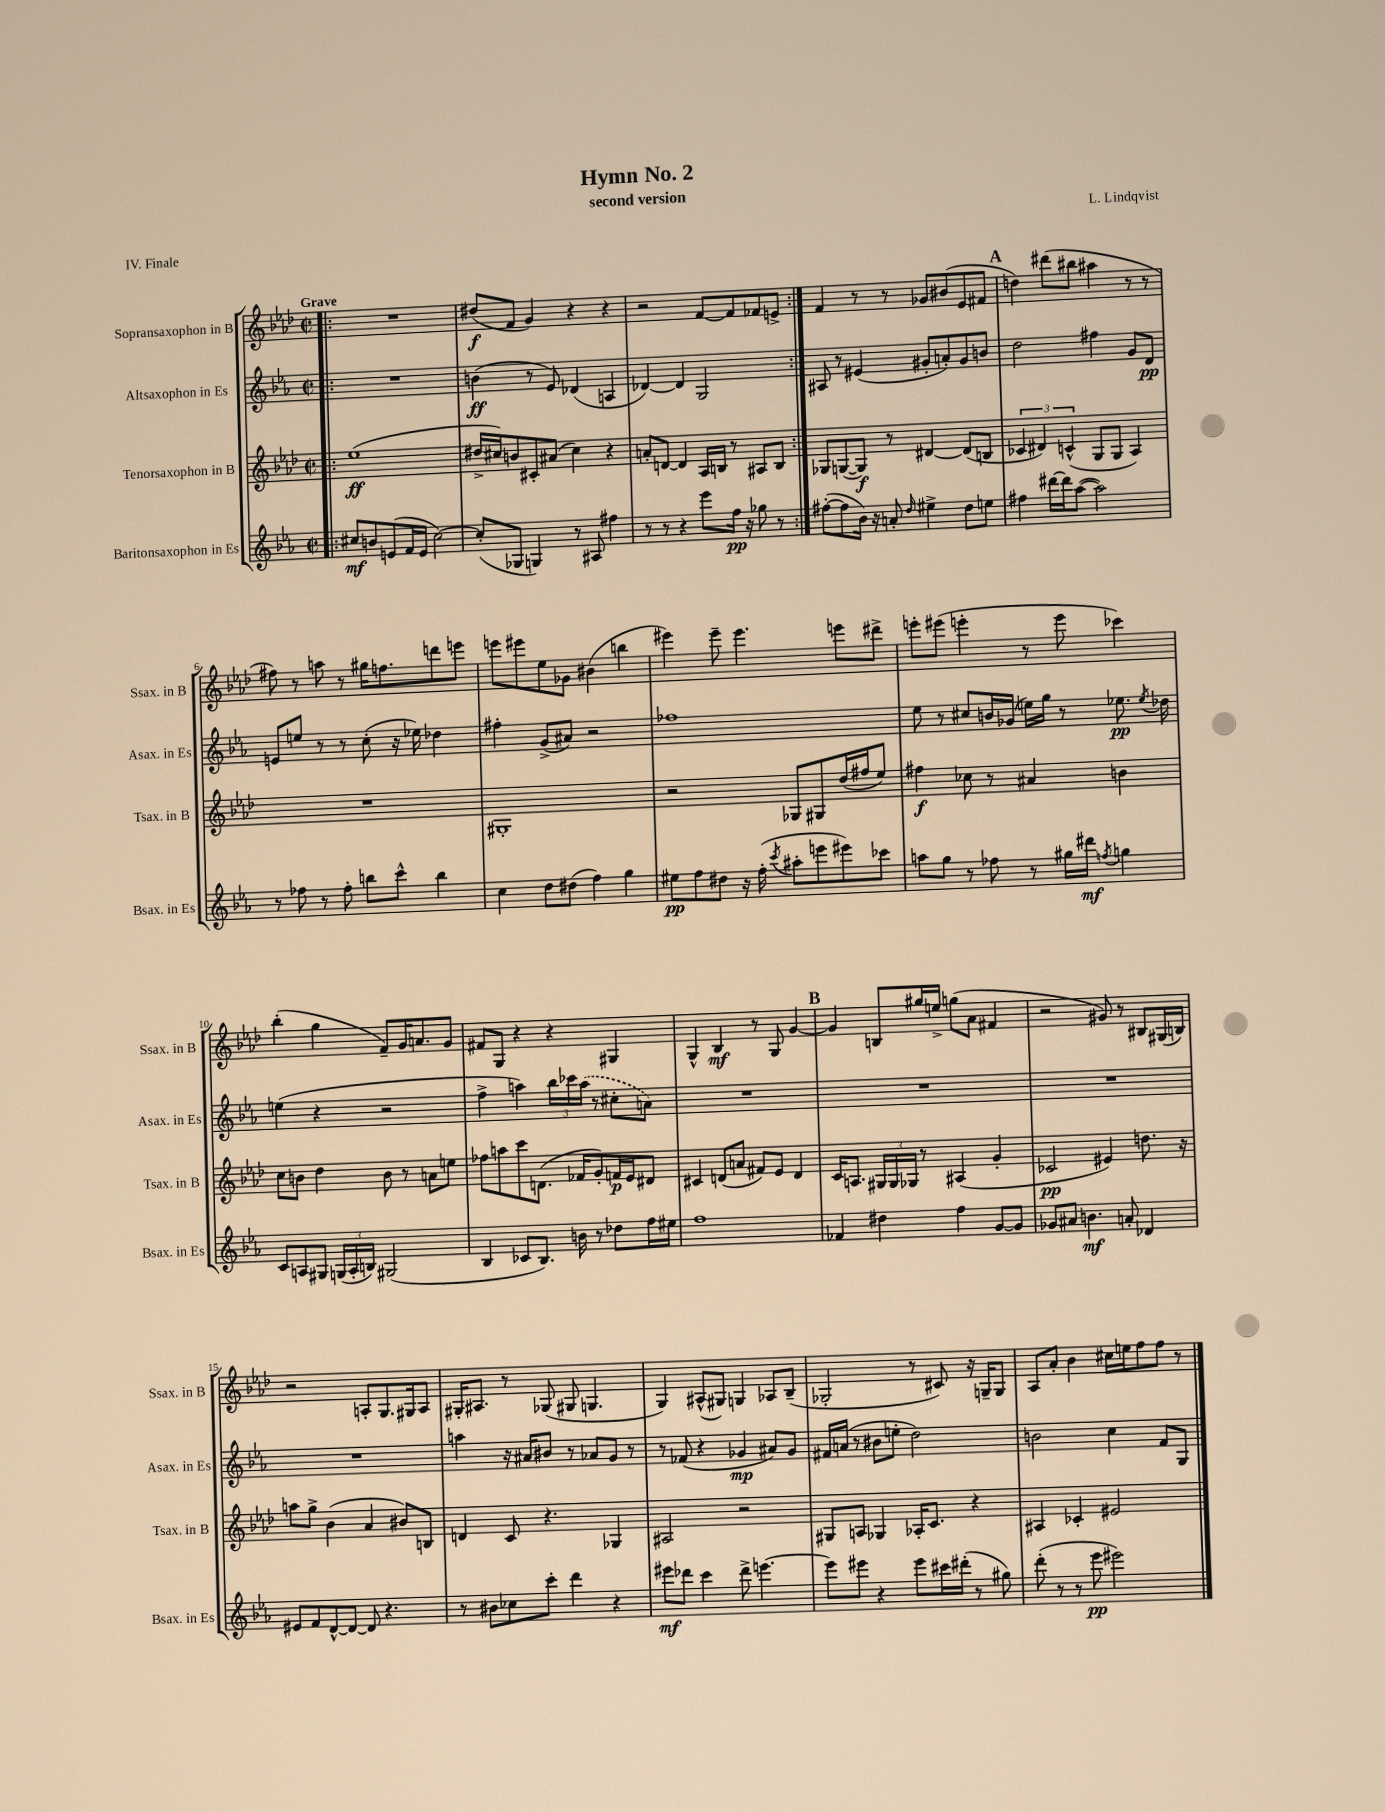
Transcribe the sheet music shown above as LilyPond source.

\header { title = "Hymn No. 2" composer = "L. Lindqvist" subtitle = "second version" piece = "IV. Finale" }
<<
\new StaffGroup <<
\new Staff = "s0" \with { instrumentName = "Sopransaxophon in B" shortInstrumentName = "Ssax. in B" } {
    \clef treble \key aes \major \defaultTimeSignature \time 2/2 \tempo "Grave"
    \autoBeamOff \repeat volta 2 { \bar ".|:" R1 |
    dis''8[\f( f'8] g'4) r4 r4 |
    r2 f'8[~ f'8 fes'8 e'8]-> | }
    f'4 r8 r8 ges'8[ bis'8( ees'8 fis'8] |
    \mark \markup { \bold "A" } d''4) dis'''8[( bis''8] ais''4 r8 r8 |
    fis''8) r8 a''8 r8 gis''16[ f''8. d'''8 e'''8] |
    e'''8[ eis'''8 ees''8 ges'8] bis'4( b''4 |
    eis'''4) eis'''8-- eis'''4. e'''8[ dis'''8]-> |
    e'''8[-. eis'''8]( e'''4-. r8 e'''8 ces'''4) |
    bes''4-.( g''4 f'8[--) g'16 a'8. g'8] |
    fis'8[ g8] r4 r4 gis4 |
    g4-^ bes4\mf r8 g8 g'4~ |
    \mark \markup { \bold "B" } g'4 b8[ gis''16 e''16]-> g''8[( aes'8] fis'4 |
    r2 gis'8) r8 bis8[ gis16( b16]) |
    r2 a8[-. g8. gis16 a8] |
    gis16[-. ais8.] r8 ges8( gis8 g4. |
    g4) ais8[-^( gis8]) g4 aes8[ bes8]--( |
    ges2-. r8 cis'8) r16 g16[-- g8] |
    aes8[ aes'8]-. bes'4 cis''16[ e''16 f''8 f''8] r8 \bar "|." |
}
\new Staff = "s1" \with { instrumentName = "Altsaxophon in Es" shortInstrumentName = "Asax. in Es" } {
    \clef treble \key ees \major \defaultTimeSignature \time 2/2
    \autoBeamOff \repeat volta 2 { \bar ".|:" R1 |
    b'4\ff( r8 ees'8) des'4( a4 |
    des'4~) des'4 g2 | }
    ais8 r8 eis'4( gis'8[-. a'8-.) gis'8 b'8] |
    \mark \markup { \bold "A" } d''2 fis''4 g'8[ d'8]\pp |
    e'8[ e''8] r8 r8 c''8-.( r16 ees''16) des''4 |
    fis''4-. g'8[->( ais'8]) r2 |
    fes''1 |
    ees''8 r8 cis''8[ b'16 ges'16]( e''16[) g''16] r8 ees''8.\pp \acciaccatura { ees''8 } des''16 |
    e''4( r4 r2 |
    f''4-> a''4) \tuplet 3/2 { bes''16[ ces'''16 \once \slurDashed a''16]( } r8 cis''8[-. a'8]) |
    R1 |
    \mark \markup { \bold "B" } R1 |
    R1 |
    R1 |
    a''4 r16 ais'16[ bis'8] r8 aes'8[ g'8] r8 |
    r8 fes'8( r4 ges'4\mp ais'8[) ges'8] |
    fis'16[ a'16]( r8 bis'8[ e''8]-. d''2) |
    b'2 c''4 f'8[ g8] \bar "|." |
}
\new Staff = "s2" \with { instrumentName = "Tenorsaxophon in B" shortInstrumentName = "Tsax. in B" } {
    \clef treble \key aes \major \defaultTimeSignature \time 2/2
    \autoBeamOff \repeat volta 2 { \bar ".|:" ees''1\ff( |
    dis''16[-> cis''16) b'8 cis'8-. ais'8]( cis''4) r4 |
    a'8[-. d'8]~ d'4 aes16[ b16] r8 ais8[ b8] | }
    ges8[ g8~( g8]\f) r8 dis'4~ dis'8[( b8] |
    \mark \markup { \bold "A" } \tuplet 3/2 { ces'4 dis'4) c'4-^( } g8[ g8] aes4) |
    R1 |
    gis1-. |
    r2 ges8[ gis8 des''16( fis''16 ees''8]) |
    fis''4\f ces''8 r8 ais'4 b'4 |
    c''8[ b'8] des''4 b'8 r8 a'8[ e''8] |
    fes''8[ a''8 c'''8 d'8.]( fes'16[ g'8-.) f'16\p ees'16 dis'8] |
    cis'4 d'8[( a'8] fis'8[) ees'8] d'4 |
    \mark \markup { \bold "B" } c'16[ a8.] \tuplet 3/2 { gis16[ gis16 ges16] } r8 ais4( g'4-. |
    ces'2\pp eis'4) d''8. r16 |
    a''8[ g''8]-> bes'4( aes'4 bis'8[) b8] |
    d'4 c'8 r4. ges4 |
    ais2 r2 |
    gis8[ a8] ges4 aes16[-. c'8.] r4 |
    ais4 ces'4-. eis'2 \bar "|." |
}
\new Staff = "s3" \with { instrumentName = "Baritonsaxophon in Es" shortInstrumentName = "Bsax. in Es" } {
    \clef treble \key ees \major \defaultTimeSignature \time 2/2
    \autoBeamOff \repeat volta 2 { \bar ".|:" cis''8[\mf b'8 e'8( f'16 e'16] cis''2~) |
    cis''8[-.( ges8] g4) r8 ais8 fis''4 |
    r8 r8 r4 ees'''8[ f''16]\pp r16 ges''8 r8 | }
    fis''8[~-.( fis''8 bes'16]) r16 a'8-. \grace { d''16 } eis''4-> d''8[ e''8] |
    \mark \markup { \bold "A" } fis''4 dis'''16[~ dis'''16 aes''8]~( aes''2) |
    r8 fes''8 r8 fes''8-. b''8[ c'''8]-^ b''4 |
    c''4 d''8[ dis''8]( f''4) g''4 |
    eis''8[\pp f''8 dis''8] r16 f''16-.( \acciaccatura { c'''8 } ais''8[-. e'''8 eis'''8) ces'''8] |
    a''8[ g''8] r8 fes''8 r8 gis''16[ dis'''16]\mf \acciaccatura { f''8 } g''4 |
    c'8[ a8 gis8] \tuplet 3/2 { g16[( a16-. b16]) } gis2( |
    bes4 ces'8[ bes8.]) b'16 r8 des''8[ f''16 eis''16] |
    f''1 |
    \mark \markup { \bold "B" } fes'4 dis''4 f''4 g'8[~ g'8] |
    ges'8[ ais'8] b'4.\mf a'8-. des'4 |
    eis'8[ f'8 d'8~-^ d'8]~ d'8 r4. |
    r8 bis'8[ ces''8 c'''8]-. d'''4 r4 |
    eis'''8[\mf des'''8] c'''4 des'''8-> e'''4.~ |
    e'''8[ eis'''8] r4 eis'''8[ cis'''16 dis'''16]-.( r8 gis''8) |
    d'''8-.( r8 r8 ees'''8\pp eis'''2) \bar "|." |
}
>>
>>
